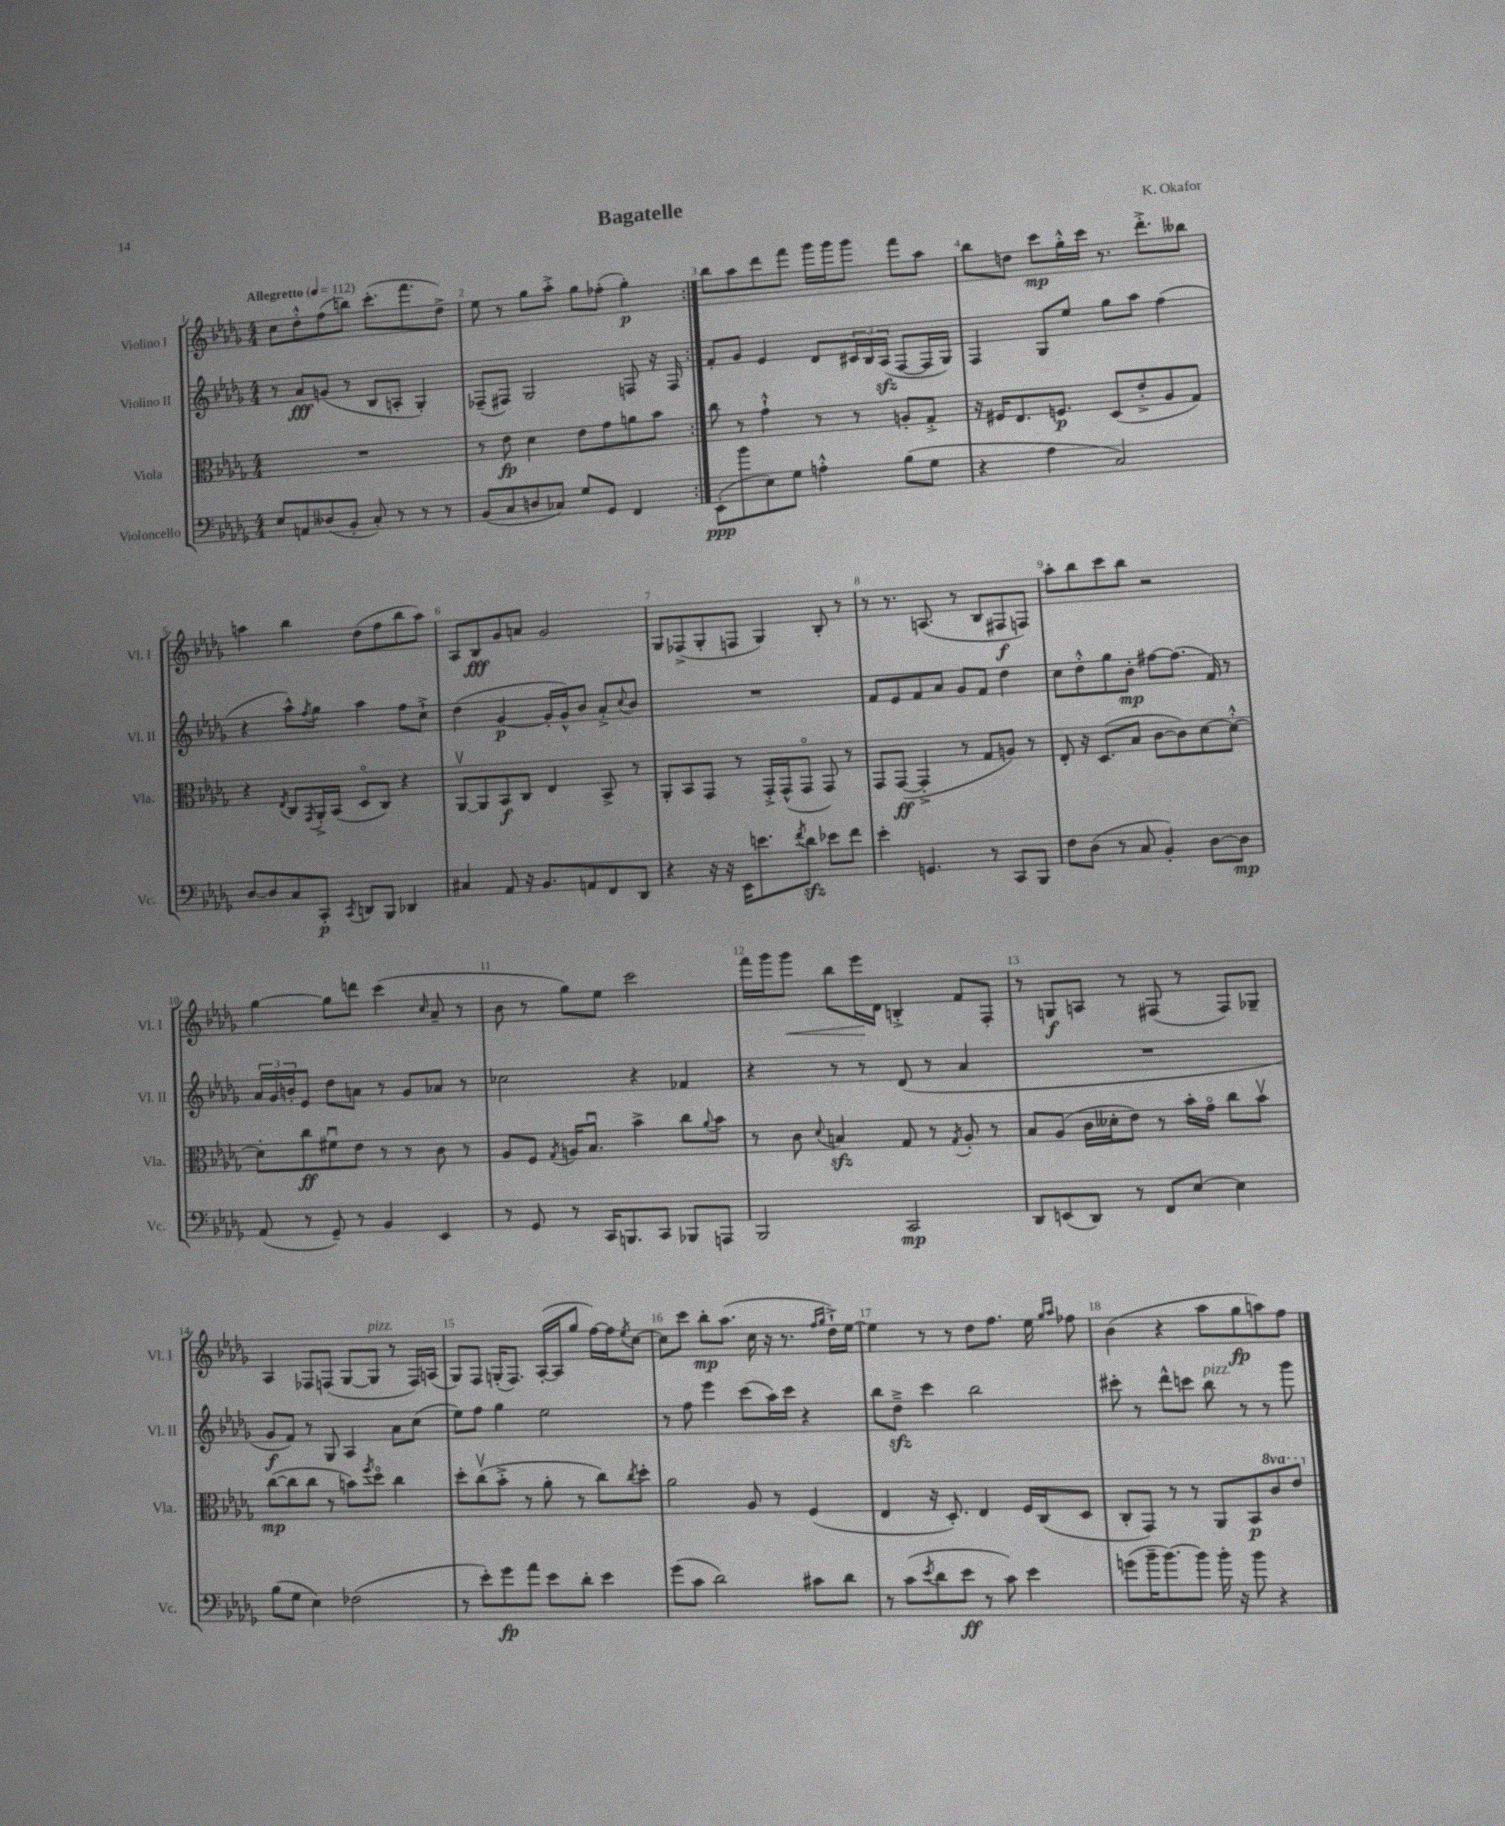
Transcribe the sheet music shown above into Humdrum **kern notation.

**kern	**kern	**kern	**kern
*staff4	*staff3	*staff2	*staff1
*clefF4	*clefC3	*clefG2	*clefG2
*k[b-e-a-d-g-]	*k[b-e-a-d-g-]	*k[b-e-a-d-g-]	*k[b-e-a-d-g-]
*M4/4	*M4/4	*M4/4	*M4/4
*MM112	*MM112	*MM112	*MM112
8E-	1r	8r	8cc
8AA	.	8a-	8dd-'^^
(8D--	.	(8g	(8ff
8BB-'	.	8r	8bb)
8C')	.	8B-	(8.ccc'
8r	.	8A'	.
.	.	.	8.fff
8r	.	4G-')	.
8r	.	.	8dd-^)
=	=	=	=
(8BB-	8r	(8F-~	8ee-
8C	8e-	8F#)	8r
8D	4d-	2G-	8gg-
8C-)	.	.	8aa-'^
8G-	8e-	.	8gg-
8GG-	8g-	.	(8ff-'
4FF	8a	8F	4gg-')
.	8b-	16r	.
.	.	16F	.
=:|!	=:|!	=:|!	=:|!
(8EE-'	8cc	8f'	8bb-
8b-	8r	8g-	8aa-
8E-)	4g-`^^	4e-	8ddd-
8G-	.	.	8fff
4A'^^	8r	8d-	16ggg-
.	.	.	16ggg-
.	8r	24c#	8ggg-
.	.	24B-	.
.	.	(24A-	.
(8B-	8A'	[8F	8fff
8G-	8G-'^	16F]	8aa-
.	.	16G-)	.
=	=	=	=
4r	16r	4F	8bb-
.	16F#	.	.
.	8.E-	.	8dd
4A-	.	8G-	8ccc
.	8.F	.	.
.	.	8ee-	16gg-'^^
.	.	.	16ccc
2C)	(8D-	8gg-	8.r
.	8e-'^	8aa-	.
.	.	.	8.ddd-'^
.	8A-	(4ff	.
.	8G-)	.	8bb--
=	=	=	=
[8D-	4r	4r	4aa
8D-]	.	.	.
.	8qE-	.	.
8C	8C	8aa-^^)	4bb-
.	8qGG-	8qff	.
8CC'	16AA-'^	8gg-	.
.	(16BB-	.	.
8qCC	.	.	.
8DD	8D-o	4aa-	(8dd-
8BBB-	8C)	.	8ff
4DD-	4r	8ff	8bb-
.	.	8cc`^	8aa)
=	=	=	=
4C#	[8AA-v	(4dd-	8A-
.	8AA-]	.	8B-
8AA-	8BB-	[4g-	8g-
16r	8C	.	8a
8.BB-	.	.	.
.	4E-	16g-']	2g-
.	.	16g-^^)	.
8AA	.	8b-	.
8FF	8BB-^	8a-'^	.
.	.	8qqcc	.
8DD-	8r	8b-	.
=	=	=	=
4r	8AA-'	1r	8G-
.	8BB-	.	(8F-^
16r	8GG-	.	8G-'
16r	.	.	.
16EE-	8r	.	8F
8.e	.	.	.
.	16GG-'^	.	4G-)
.	(16GG-^^	.	.
8qf	.	.	.
8d-	8GG-o	.	.
8e-	8GG-)	.	8B-'
8f	8r	.	8r
=	=	=	=
4e-'	8GG-	8f	8r
.	([8GG-	8e-	8.r
4.GG	4GG-'^]	8f	.
.	.	.	(8.A
.	.	8a-	.
.	8r	8g-	8r
8r	8G-	8f	8B-
8CC	8A)	4dd-	8F#
8BBB-	8r	.	8F)
=	=	=	=
8F	8E-'	8cc	8aa-'
(8D-	16r	8dd-'^^	8bb-
.	(8.D-	.	.
8r	.	8gg-	8ccc
8C	8B-	8b-'	8bb-
4BB-')	[8c	[8ff#	2r
.	8c])	(8.ff#]	.
[8D-	[8d-	.	.
.	.	16f)	.
8D-]	8d-'^^_	8r	.
=	=	=	=
(8AA-	8d-']	24a-	[4gg-
.	.	24g-	.
.	.	24b'	.
8r	8cc	8e-	.
8GG-~)	8f#u	8dd-	8gg-]
8r	8e-	8a	8ddd
4BB-	8r	8r	(4ccc
.	8r	8g-	.
.	.	.	16qqcc
4EE-	8c	8a-	8a-~
.	8r	8r	8r
=	=	=	=
8r	8A-	2cc-	8b-
8GG-	8F	.	8r
.	8qG-	.	.
8r	16A	.	8gg-)
.	8.B-u	.	.
16CC	.	.	8ee-
8.BBB	.	.	.
.	4b-^	4r	2ccc
8CC	.	.	.
8BBB-	8cc	4f-	.
.	8qqa-	.	.
8AAA	8b-	.	.
=	=	=	=
2BBB-	8r	4r	16fff
.	.	.	16ggg-
.	8c	.	8ggg-
.	8qqd-	.	.
.	4B	8r	8bb-
.	.	8r	16eee-
.	.	.	16d-
2CC	8G-	(8d-	4B'^
.	8r	8r	.
.	8qG-	.	.
.	8A-'	4a-	8f
.	8r	.	8F'
=	=	=	=
8DD-	8B-	1r	8r
(8EE	(8A-	.	8G
8DD-)	16c	.	8A
.	16d--'	.	.
8r	8e-)	.	8r
8FF	8r	.	(8F#
[8E-	16b-'	.	8r
.	16g-o	.	.
4E-]	8cc	.	8F#)
.	8b-v	.	8G-~
=	=	=	=
(8B-	([8cc	8g-	4A-
8G-	8cc]	8f)	.
4E-)	8cc	8r	8F-
.	8r	8G-	(8F
(2F-	8b)	4A-	[8G-
.	8qff	.	.
.	8dd-o	.	8G-]
.	4cc	8a-	8r
.	.	(8cc	16F)
.	.	.	(16A
=	=	=	=
8r	8dd-'	8ee-)	8G-)
8e-')	(8ccv	8ff	8F
8g-	8b-'^	4gg-	(16G'
.	.	.	8.F)
8a-	8r	.	.
8e-	8a-'	2ee-	([16A-'
.	.	.	16A-]
8d-'	8r	.	8gg-
4e-	8cc)	.	[16ff)
.	.	.	16ff]
.	8qcc	.	8qee-
.	8dd-'	.	[8cc
=	=	=	=
(8g-	2a-	8r	8cc]
8c	.	8ff	8ccc
2d-)	.	4eee-	8bb-'
.	.	.	(8.aa-
.	8A-	(8ccc	.
.	.	.	16cc
.	8r	16aa-)	16r
.	.	16ccc	8.r
8c#	(4F	4r	.
.	.	.	16qqff
.	.	.	16qqgg-
8d-	.	.	16dd-`^)
.	.	.	[16ee-
=	=	=	=
8r	4E-	8bb-	4ee-]
(8c	.	8dd-~^	.
8qe-	.	.	.
8d-	16r	4ccc	8r
.	8.D-')	.	.
8e-	.	.	8r
8r	4E-	2bb-	8dd-
8c)	.	.	8.ff
4e-	16F	.	.
.	(16C	.	16ee-
.	.	.	16qqgg-
.	.	.	16qqaa-
.	8D-	.	8ff-
=	=	=	=
(8g	8C'	8ccc#'	(4b-
16b-~	8GG-)	8r	.
[8.b-)	.	.	.
.	8r	8ddd-^^	4r
8b-]	8r	8ccc	.
16b-'	8AA-	8bb-	8aa-
16r	.	.	.
8b-	8BB-	8r	8gg-
4r	8cc	8r	8aa)
.	8ee-	8ggg-	8ff
==	==	==	==
*-	*-	*-	*-
